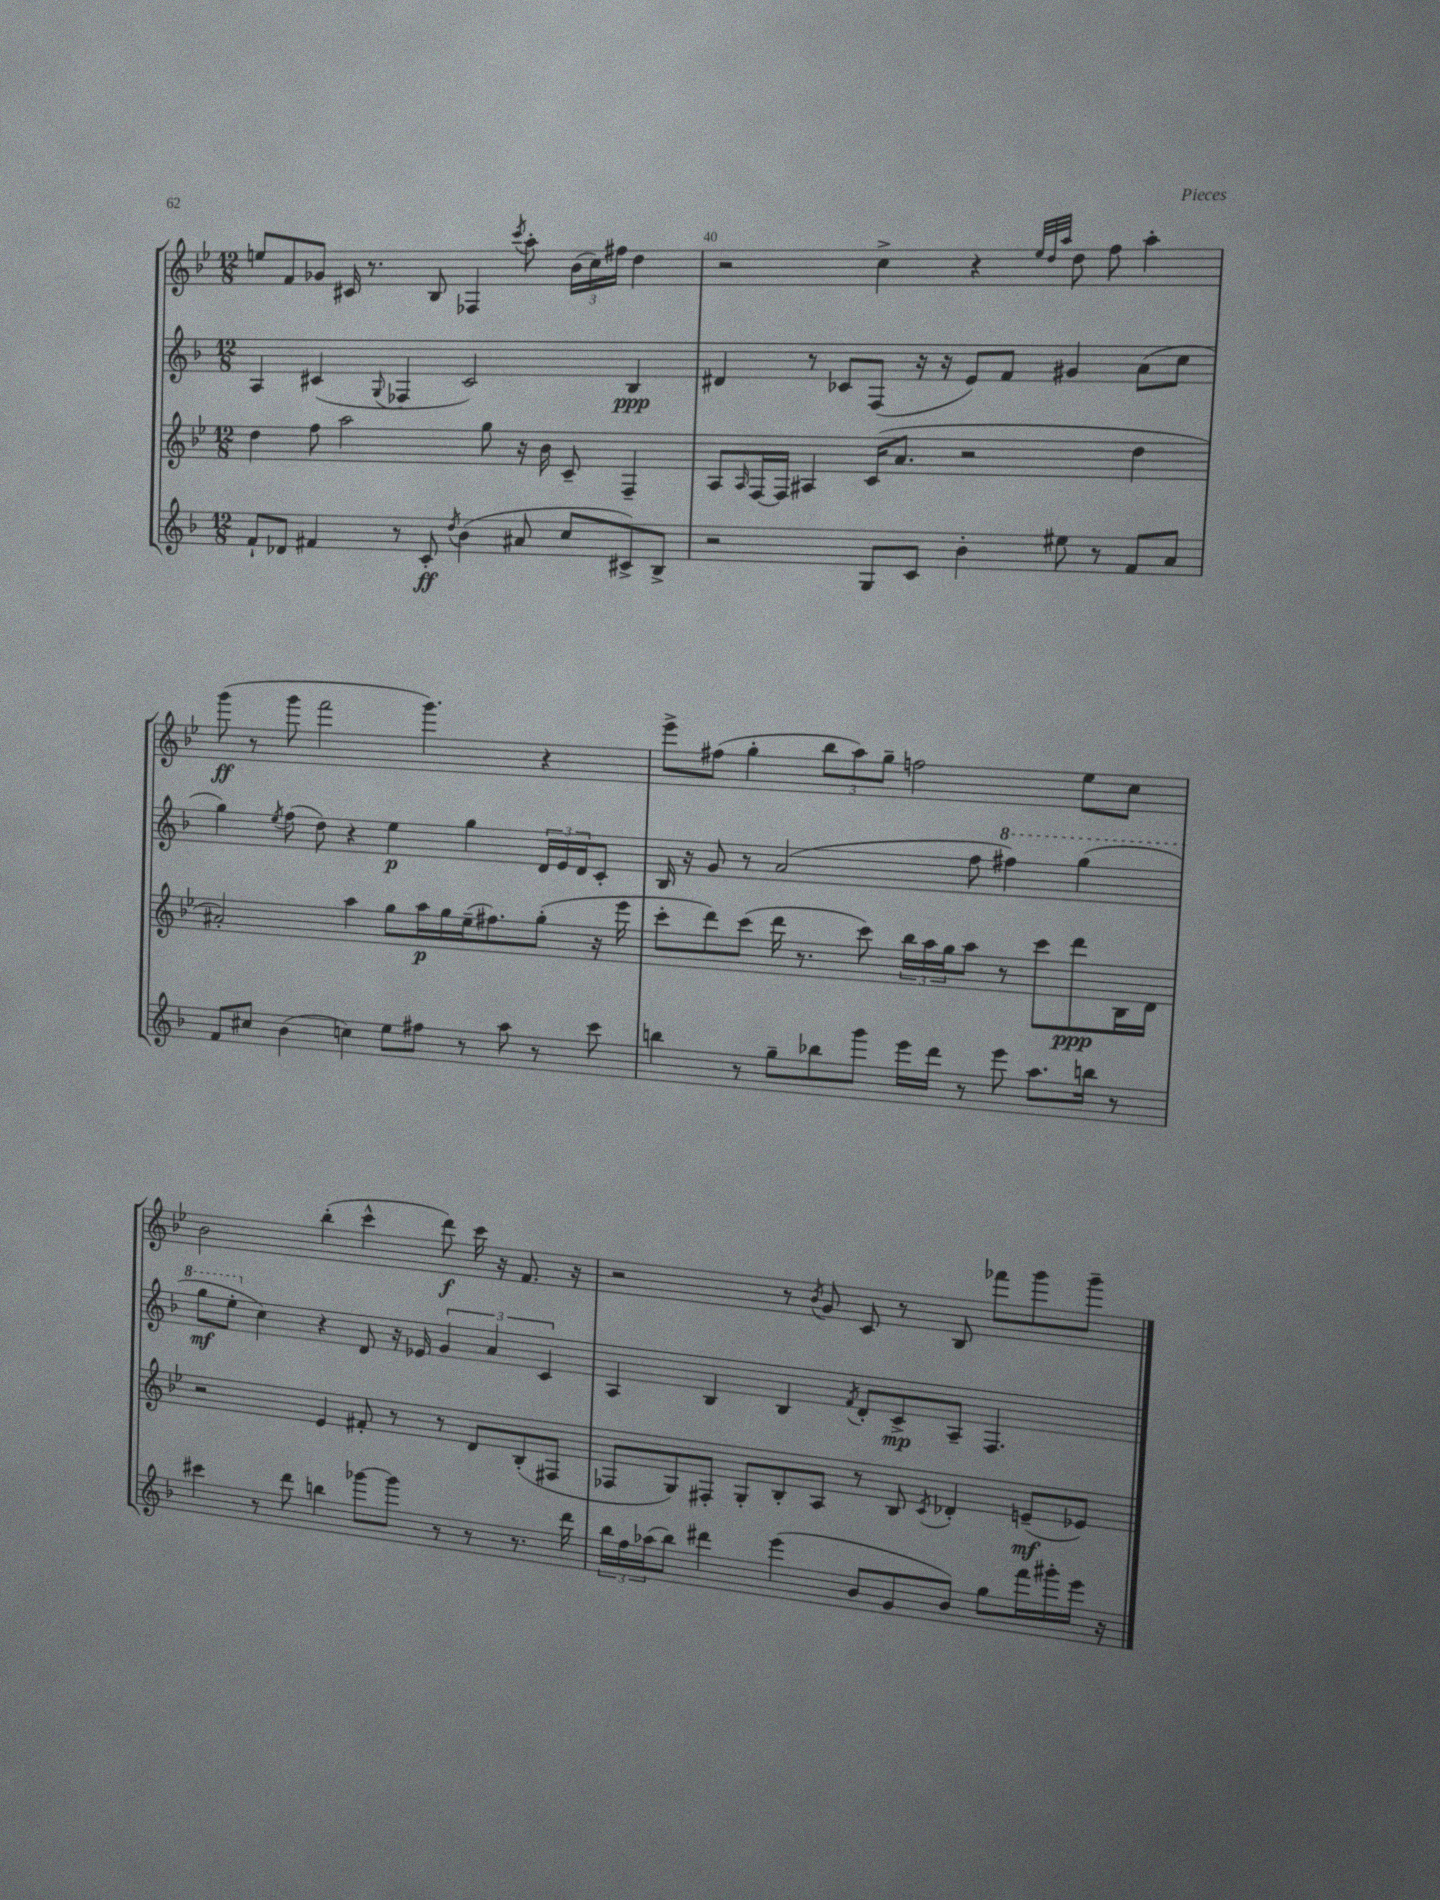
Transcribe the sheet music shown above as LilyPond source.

<<
\new StaffGroup <<
\new Staff = "s0" {
    \clef treble \key bes \major \numericTimeSignature \time 12/8
    e''8 f'8 ges'8 cis'16 r8. bes8 fes4 \acciaccatura { c'''8 } a''8-. \tuplet 3/2 { bes'16( c''16) fis''16 } d''4 |
    r2 c''4-> r4 \grace { ees''32 d''32 a''32 } d''8 f''8 a''4-. |
    g'''8\ff( r8 g'''8 f'''2 g'''4.) r4 |
    ees'''8-> fis''8( g''4-. \tuplet 3/2 { bes''8 a''8) g''8-- } f''2 ees''8 c''8 |
    bes'2 bes''4-.( c'''4-^ d'''8\f) c'''16 r16 f'8. r16 |
    r2 r8 \acciaccatura { bes'8 } g'8 c'8 r8 bes8 fes'''8 g'''8 g'''8-- \bar "|." |
}
\new Staff = "s1" {
    \clef treble \key f \major \numericTimeSignature \time 12/8
    a4 cis'4( \appoggiatura { g8 } fes4 cis'2) bes4\ppp |
    dis'4 r8 ces'8 f8( r16 r16 e'8) f'8 gis'4 a'8( c''8 |
    g''4) \acciaccatura { e''8 } f''8( d''8) r4 e''4\p g''4 \tuplet 3/2 { d'16 e'16 d'16 } c'8-. |
    bes16 r16 g'8 r8 a'2( f''8 \ottava #1 fis'''4) g'''4( |
    g'''8\mf e'''8-. \ottava #0 c''4) r4 d'8 r16 ees'16 \tuplet 3/2 { g'4 a'4 c'4 } |
    a4 bes4 bes4 \acciaccatura { f'8 } d'8-. c'8->\mp a8-- f4. \bar "|." |
}
\new Staff = "s2" {
    \clef treble \key bes \major \numericTimeSignature \time 12/8
    d''4 f''8 a''2 g''8 r16 bes'16 c'8-- f4-- |
    a8 \grace { a16 } f16~ f16 ais4 c'16( a'8. r2 d''4 |
    ais'2-.) a''4 g''8 a''16\p g''16 ees''16--( fis''8.) g''8-.( r16 ees'''16 |
    c'''8-. d'''8) c'''8( d'''16 r8. c'''8) \tuplet 3/2 { bes''16 a''16 g''16 } a''8 r8 c'''8 d'''8\ppp bes16 d'16 |
    r2 ees'4 fis'8-. r8 r8 d'8 bes8-.( fis8 |
    fes8 g8) fis8-. g8-. bes8-. a8 r8 bes8 \acciaccatura { c'8 } des'4-. e'8--\mf( ees'8) \bar "|." |
}
\new Staff = "s3" {
    \clef treble \key f \major \numericTimeSignature \time 12/8
    f'8-! des'8 fis'4 r8 c'8-.\ff \acciaccatura { d''8 } bes'4( ais'8 c''8 cis'8->) bes8-> |
    r2 g8 c'8 bes'4-. eis''8 r8 f'8 a'8 |
    f'8 cis''8 bes'4( c''4) e''8 fis''8 r8 a''8 r8 c'''8 |
    b''4 r8 g''8-- bes''8 g'''8 e'''16 d'''16 r8 e'''8 a''8. b''16 r8 |
    cis'''4 r8 d'''8 b''4 ges'''8~ ges'''8 r8 r8 r8. d'''16 |
    \tuplet 3/2 { bes''16 f''16 aes''16( } bes''8) dis'''4 e'''4( bes'8 g'8 bes'8) g''8 f'''16 gis'''16-. e'''16 r16 \bar "|." |
}
>>
>>
\layout { \context { \Score currentBarNumber = #39 \override BarNumber.break-visibility = ##(#f #t #t) barNumberVisibility = #(every-nth-bar-number-visible 5) } }
